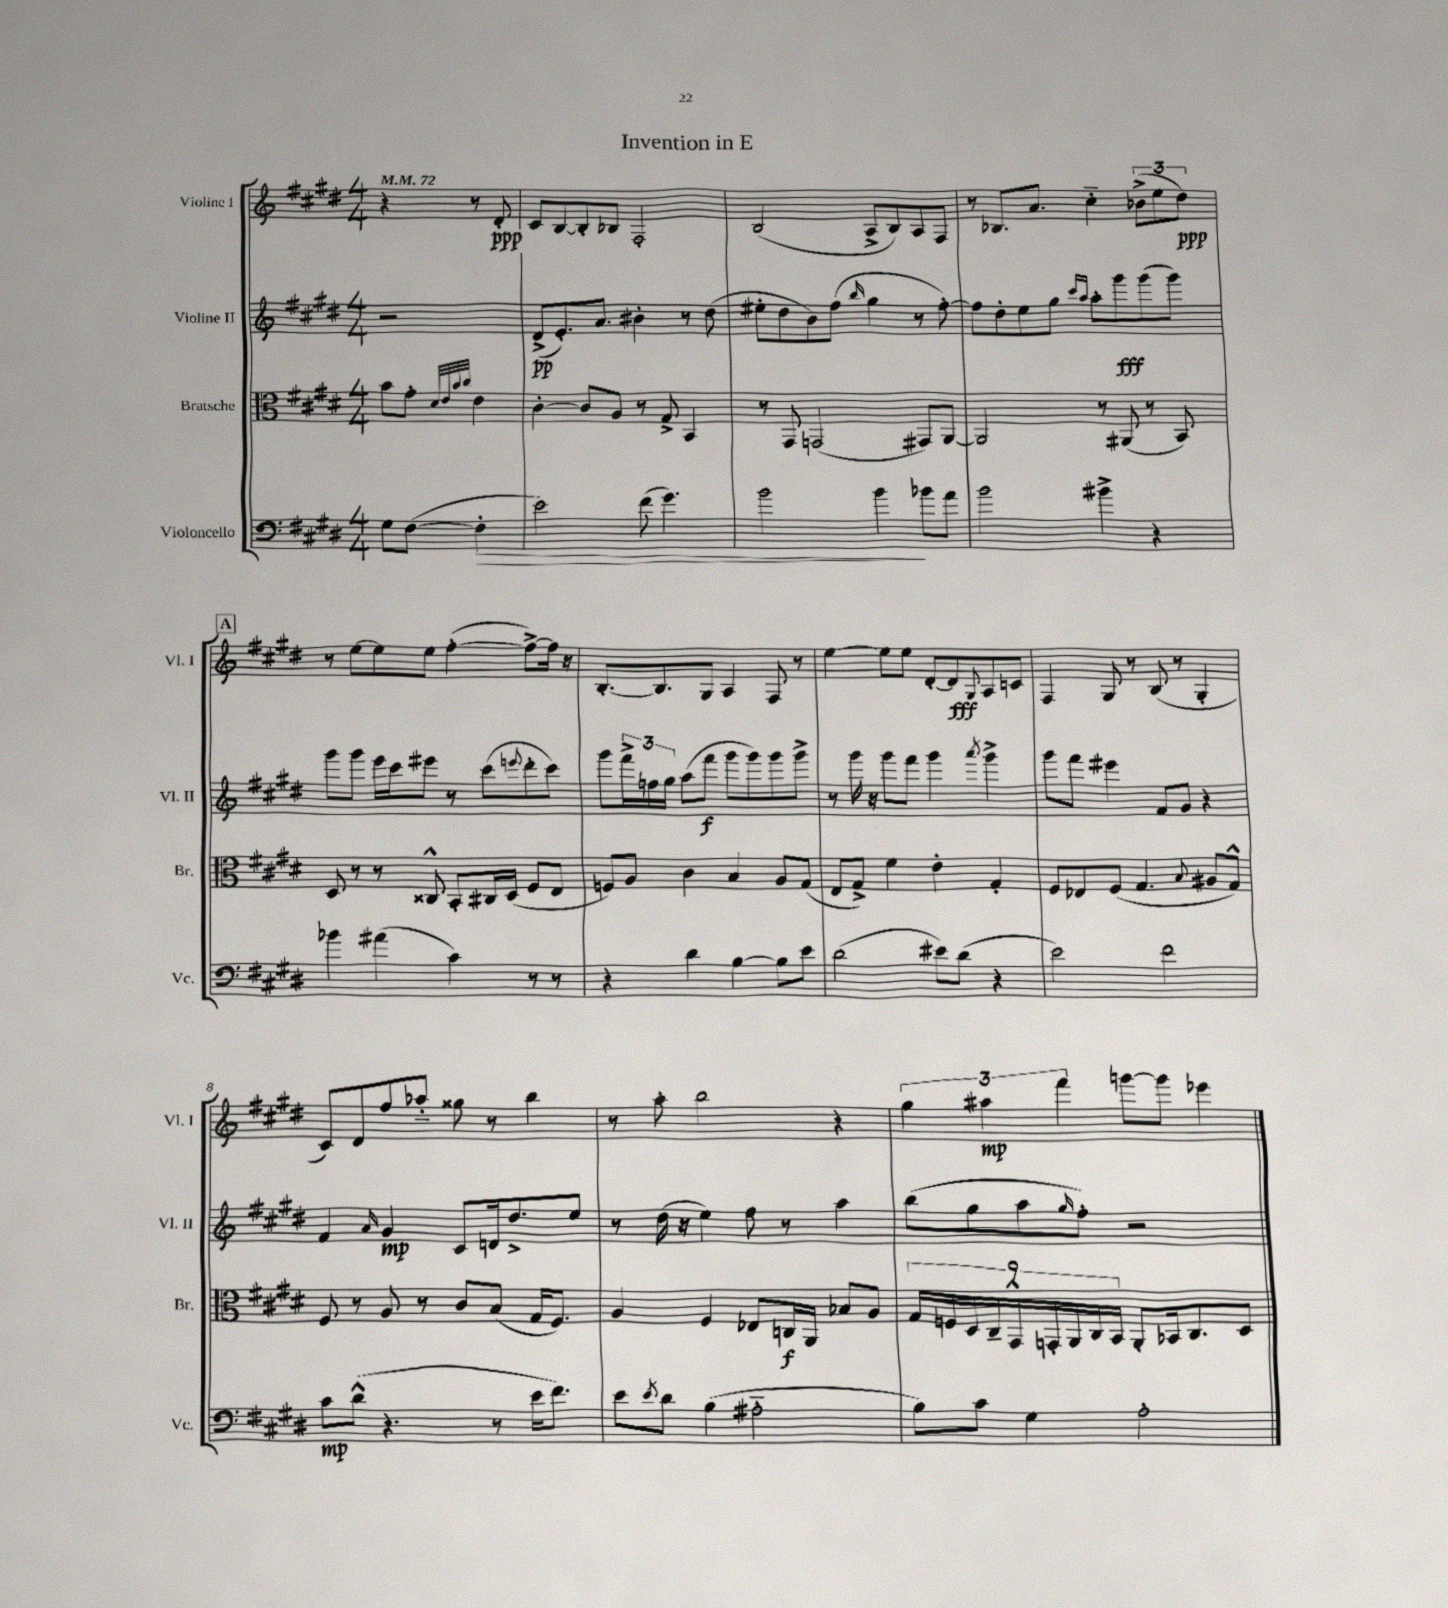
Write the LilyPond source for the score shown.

\header { title = "Invention in E" }
<<
\new StaffGroup <<
\new Staff = "s0" \with { instrumentName = "Violine I" shortInstrumentName = "Vl. I" } {
    \clef treble \key e \major \numericTimeSignature \time 4/4 \partial 2 \tempo 4 = 72
    r4 r8 dis'8-.\ppp |
    cis'8 b8~ b8-. bes8 fis2-. |
    b2( a8-> b8) a8 fis8 |
    r8 bes8. a'8. cis''4-_ \tuplet 3/2 { bes'8->( e''8 dis''8\ppp) } |
    \mark \markup { \box "A" } r8 e''8~ e''8 e''8 fis''4~-.( fis''8~->) fis''16 r16 |
    b8.~-. b8. gis8 a4 fis8 r8 |
    e''4~ e''8 e''8 dis'8~-. dis'8\fff \appoggiatura { gis8 } a8 c'8 |
    fis4 gis8 r8 b8( r8 gis4-. |
    cis'8) dis'8 fis''8 aes''8-_ gisis''8 r8 b''4 |
    r8 a''8-. b''2 r4 |
    \tuplet 3/2 { gis''4 ais''4\mp fis'''4 } g'''8~ g'''8 ees'''4 \bar "|." |
}
\new Staff = "s1" \with { instrumentName = "Violine II" shortInstrumentName = "Vl. II" } {
    \clef treble \key e \major \numericTimeSignature \time 4/4 \partial 2
    r2 |
    dis'8->\pp( e'8.-.) a'8. bis'4-. r8 dis''8( |
    eis''8-. dis''8 b'8) fis''8( \grace { b''16 } gis''4 r8 fis''8~-.) |
    fis''8 dis''8-. e''8 gis''8 \grace { cis'''16 a''16 } a''8-. gis'''8\fff gis'''8( gis'''8) |
    \mark \markup { \box "A" } gis'''8 gis'''8 e'''16 cis'''16 eis'''8 r8 cis'''8( \appoggiatura { e'''8 } dis'''8-. cis'''8) |
    gis'''8 \tuplet 3/2 { fis'''16-> f''16 gis''16 } a''8( fis'''8\f gis'''8 gis'''8) gis'''8 gis'''8-> |
    r8 gis'''16 r16 gis'''8 fis'''8 gis'''4 \acciaccatura { a'''8 } gis'''4-> |
    gis'''8 fis'''8 eis'''4 fis'8 gis'8 r4 |
    fis'4 \grace { a'16 } gis'4\mp cis'8 d'16 dis''8.-> e''8 |
    r8 dis''16( r16 e''4) fis''8 r8 a''4 |
    b''8( gis''8 a''8 \grace { gis''16 } fis''8-.) r2 \bar "|." |
}
\new Staff = "s2" \with { instrumentName = "Bratsche" shortInstrumentName = "Br." } {
    \clef alto \key e \major \numericTimeSignature \time 4/4 \partial 2
    b'8 gis'8-. \grace { dis'32 e'32 b'32 cis''32 } e'4 |
    cis'4~-. cis'8 a8 r8 gis8-> b,4 |
    r8 gis,8 g,2( gis,8) a,8~ |
    a,2 r8 ais,8( r8 b,8) |
    \mark \markup { \box "A" } dis8 r8 r8 cisis8-^ b,8-. cis16 dis16( fis8 e8 |
    f8) a8 cis'4 b4 a8 gis8( |
    e8 gis8->) fis'4 e'4-. gis4-. |
    fis8 ees8 fis8( gis4. \appoggiatura { b8 } ais8 gis8-^) |
    fis8 r8 a8 r8 cis'8 b8( gis16 fis8.) |
    a4 fis4 ees8 c16\f a,16 bes8 a8 |
    \tuplet 9/8 { gis16 f16 dis16 cis16-- gis,16-^ g,16-. a,16 cis16 b,16 } a,8-. bes,16 cis8. dis8 \bar "|." |
}
\new Staff = "s3" \with { instrumentName = "Violoncello" shortInstrumentName = "Vc." } {
    \clef bass \key e \major \numericTimeSignature \time 4/4 \partial 2
    gis8 fis8~( fis4-.\> |
    e'2) fis'8( gis'4.) |
    b'2 b'4\! bes'8 a'8 |
    b'2 bis'4-> r4 |
    \mark \markup { \box "A" } bes'4 ais'4( cis'4) r8 r8 |
    r4 dis'4 b4~ b8 e'8 |
    dis'2( eis'8) dis'8( r4 |
    e'2) fis'2 |
    cis'8\mp dis'8-^( r4. r8 e'16 fis'8.) |
    e'8 \acciaccatura { e'8 } dis'8 b4( ais2-_ |
    b8) cis'8 gis4 a2-. \bar "|." |
}
>>
>>
